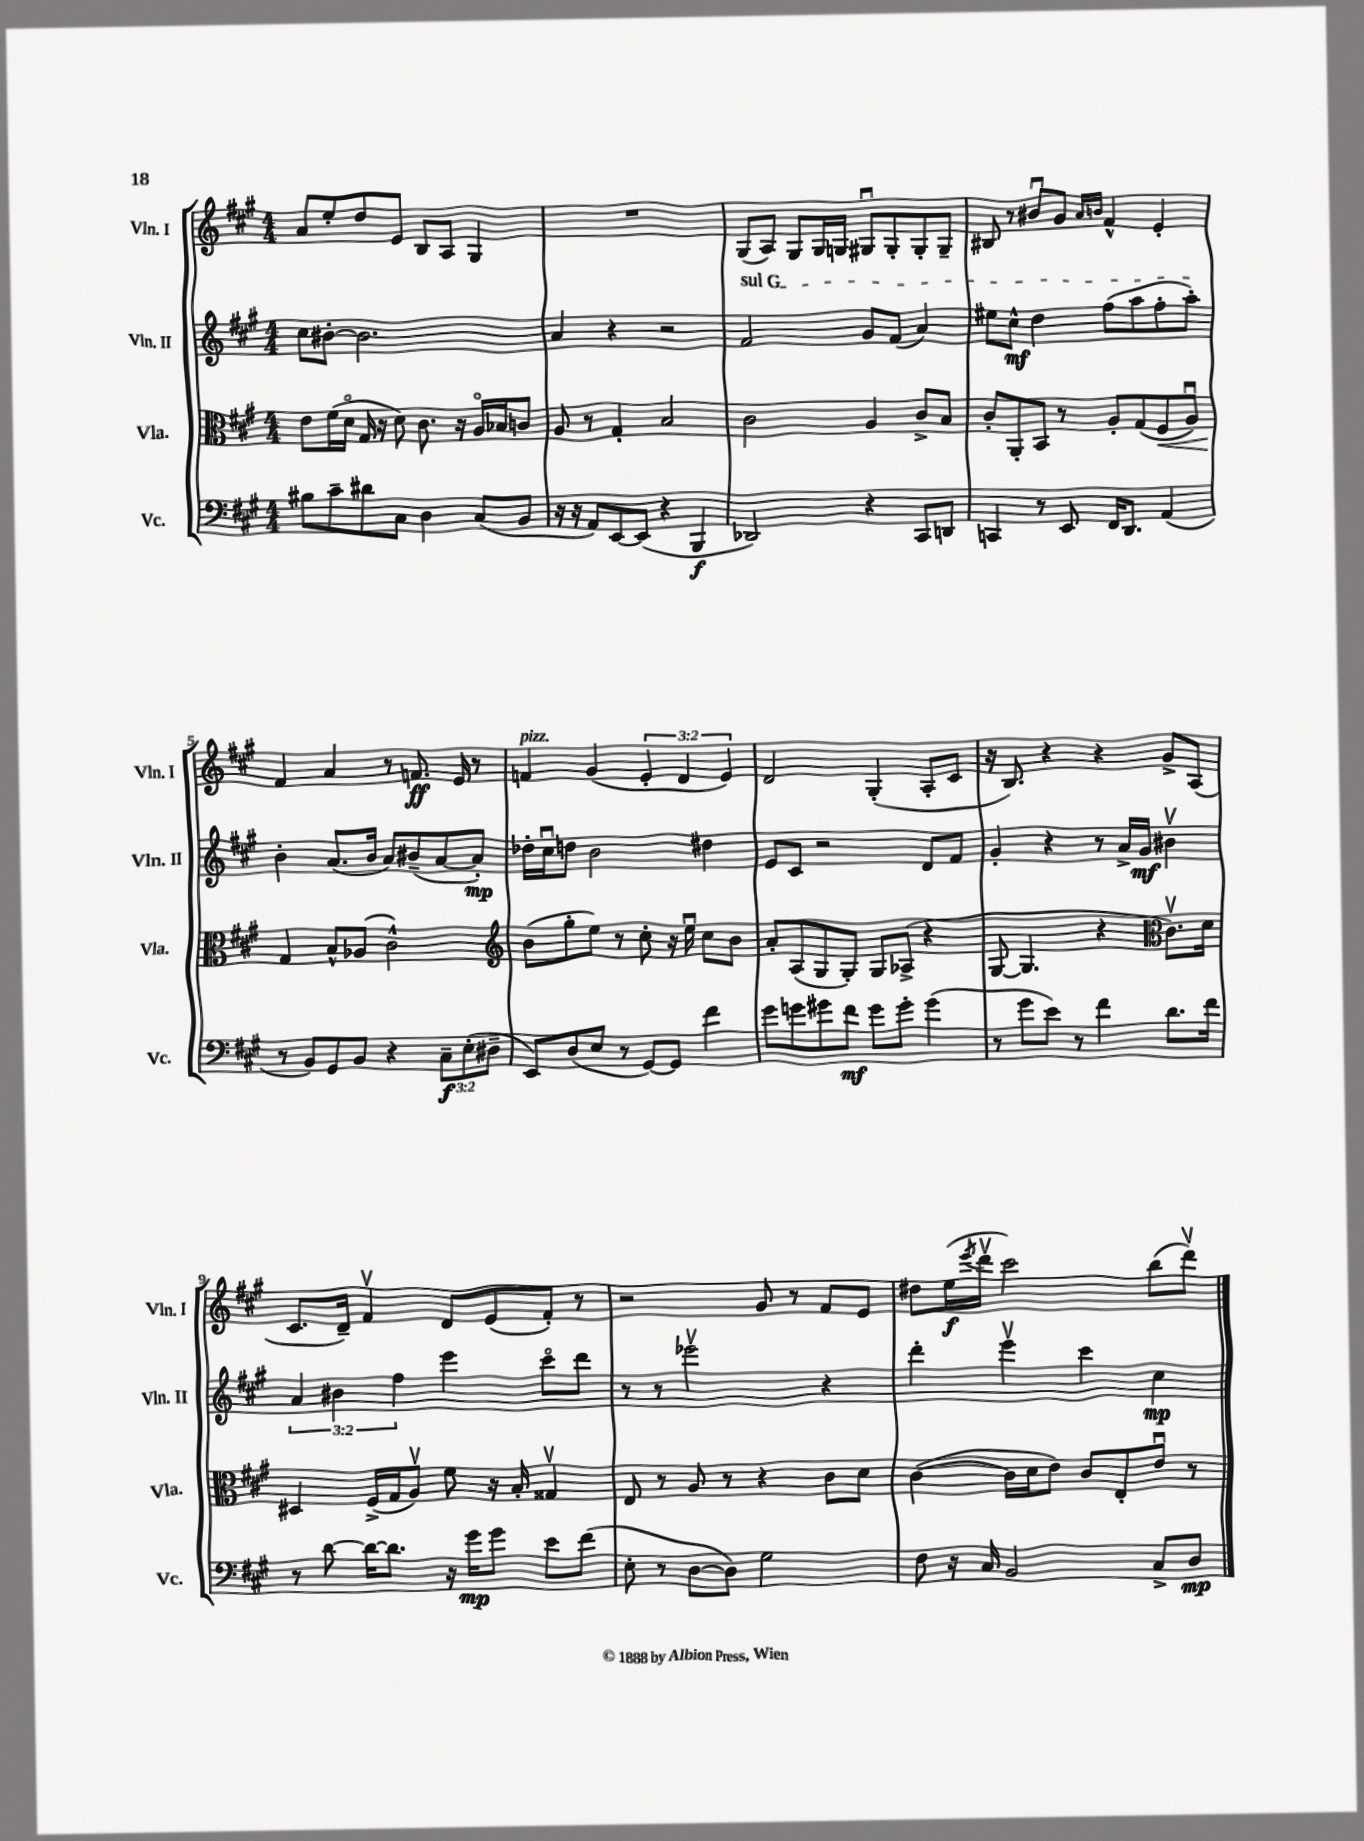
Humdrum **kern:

**kern	**dynam	**kern	**dynam	**kern	**dynam	**kern	**dynam
*part4	*part4	*part3	*part3	*part2	*part2	*part1	*part1
*staff4	*staff4	*staff3	*staff3	*staff2	*staff2	*staff1	*staff1
*I"Vc.	*	*I"Vla.	*	*I"Vln. II	*	*I"Vln. I	*
*I'Vc.	*	*I'Vla.	*	*I'Vln. II	*	*I'Vln. I	*
*clefF4	*	*clefC3	*	*clefG2	*	*clefG2	*
*k[f#c#g#]	*	*k[f#c#g#]	*	*k[f#c#g#]	*	*k[f#c#g#]	*
*M4/4	*	*M4/4	*	*M4/4	*	*M4/4	*
=1	=1	=1	=1	=1	=1	=1	=1
8B#X\L	.	8e\L	.	8cc#\L	.	8a/L	.
8c#~\	.	(16f#\L	.	[8b#X'\J	.	8ee'/	.
.	.	16d\JJ	.	.	.	.	.
8d#X\	.	16G#/	.	2.b#\]	.	8dd/	.
.	.	16r	.	.	.	.	.
8C#\J	.	8d\)	.	.	.	8e/J	.
4D\	.	8.c#\	.	.	.	8B/L	.
.	.	.	.	.	.	8A/J	.
.	.	16r	.	.	.	.	.
(8C#/L	.	16A/LL	.	.	.	4G#/	.
.	.	16B-X/J	.	.	.	.	.
8BB/J	.	8cn/J	.	.	.	.	.
=2	=2	=2	=2	=2	=2	=2	=2
16r	.	8A/	.	4a/	.	1r	.
16r	.	.	.	.	.	.	.
8AA/L)	.	8r	.	.	.	.	.
[8EE/	.	4G#'/	.	4r	.	.	.
(8EE/J]	.	.	.	.	.	.	.
4r	.	2B/	.	2r	.	.	.
4BBB/	f	.	.	.	.	.	.
=3	=3	=3	=3	=3	=3	=3	=3
!	!	!	!	!LO:TX:a:i:t=sul G	!	!	!
2DD-X/)	.	2c#\	.	2f#/	.	(8G#/L	.
.	.	.	.	.	.	8A/J)	.
.	.	.	.	.	.	8G#/L	.
.	.	.	.	.	.	16G#/L	.
.	.	.	.	.	.	16Gn/JJ	.
4r	.	4A/	.	8g#/L	.	8G#Xu/L	.
.	.	.	.	(8f#/J	.	8G#'/	.
8CC#/L	.	8c#^/L	.	4a/)	.	8G#'/	.
8DDn/J	.	8B/J	.	.	.	8G#~/J	.
=4	=4	=4	=4	=4	=4	=4	=4
4CCn/	.	8c#'/L	.	8ee#X\L	.	8B#X/	.
.	.	8AA'/	.	8cc#^^\J	mf	8r	.
8r	.	8BB/J	.	4dd\	.	8b#Xu/L	.
8EE/	.	8r	.	.	.	8g#/J	.
.	.	.	.	.	.	16qqa/LL	.
.	.	.	.	.	.	16qqbn/JJ	.
16FF#/KL	.	8A'/L	.	(8ff#\L	.	4f#^^/	.
8.DD/J	.	.	.	.	.	.	.
.	.	(8G#/	.	8aa\	.	.	.
!	!	!	!LO:HP:b	!	!	!	!
(4AA/	.	8F#/	<	8ff#'\	.	4e'/	.
.	.	8Au/J)	.	8aa'\J)	.	.	.
!!LO:LB:g=z
=5	=5	=5	=5	=5	=5	=5	=5
8r	.	4G#/	.	4b'\	.	4f#/	.
8BB/L)	.	.	.	.	.	.	.
8GG#/	.	8B^^/L	[	(8.a/L	.	4a/	.
8BB/J	.	(8A-X/J	.	.	.	.	.
.	.	.	.	16b/Jk	.	.	.
4r	.	2c#^^\)	.	8a/L)	.	8r	.
.	.	.	.	(8b#X~/	.	8.fn/	ff
12C#~\L	f	.	.	[8a/	.	.	.
.	.	.	.	.	.	16e/	.
(12E'\	.	.	.	.	.	.	.
.	.	.	.	8a'/J])	mp	8r	.
12D#X~\J	.	.	.	.	.	.	.
=6	=6	=6	=6	=6	=6	=6	=6
*	*	*clefG2	*	*	*	*	*
!	!	!	!	!	!	!LO:TX:a:i:t=pizz.	!
8EE/L)	.	(8b\L	.	16dd-X'\LL	.	4fn/	.
.	.	.	.	16cc#u\J	.	.	.
(8D/	.	8gg#'\	.	8ddn\J	.	.	.
8E/J	.	8ee\J)	.	2b\	.	(4g#/	.
8r	.	8r	.	.	.	.	.
[8GG#/L)	.	8cc#'\	.	.	.	6e'/	.
8GG#/J]	.	16r	.	.	.	.	.
.	.	.	.	.	.	6d/	.
.	.	16eeu\	.	.	.	.	.
4f#\	.	8cc#\L	.	4dd#X\	.	.	.
.	.	.	.	.	.	6e/)	.
.	.	8b\J	.	.	.	.	.
=7	=7	=7	=7	=7	=7	=7	=7
8g#\L	.	8a'/L	.	8e/L	.	2d/	.
8gn\	.	(8A/	.	8c#/J	.	.	.
8g#X\	.	8G#/	.	2r	.	.	.
8f#\J	mf	8G#'/J)	.	.	.	.	.
8g#\L	.	8G#/L	.	.	.	(4G#'/	.
8g#'\J	.	(8A-X^/J	.	.	.	.	.
(4g#\	.	4r	.	8d/L	.	8A'/L	.
.	.	.	.	8f#/J	.	8c#/J	.
=8	=8	=8	=8	=8	=8	=8	=8
8r	.	[8G#/	.	4g#'/	.	16r	.
.	.	.	.	.	.	8.B/)	.
8g#\L	.	4.G#/]	.	.	.	.	.
8e\J)	.	.	.	4r	.	4r	.
8r	.	.	.	.	.	.	.
4f#\	.	4r	.	8r	.	4r	.
.	.	.	.	16a^/LL	.	.	.
.	.	.	.	16g#/JJ	mf	.	.
*	*	*clefC3	*	*	*	*	*
8.d\L	.	8.c#v\L)	.	4b#Xv\	.	8g#^/L	.
.	.	.	.	.	.	(8A/J	.
16f#\Jk	.	16d\Jk	.	.	.	.	.
!!LO:LB:g=z
=9	=9	=9	=9	=9	=9	=9	=9
8r	.	4D#X/	.	6a/	.	8.c#/L	.
[8d\	.	.	.	.	.	.	.
.	.	.	.	6b#X\	.	.	.
.	.	.	.	.	.	16d~/Jk)	.
16d\KL_	.	(16F#^/LL	.	.	.	4f#v/	.
8.d\J]	.	16G#/J	.	.	.	.	.
.	.	.	.	6ff#\	.	.	.
.	.	8Av/J)	.	.	.	.	.
16r	.	8f#\	.	4eee\	.	8d/L	.
16g#\KL	mp	.	.	.	.	.	.
8g#\J	.	16r	.	.	.	(8e/	.
.	.	16B'/	.	.	.	.	.
8e\L	.	4G##Xv/	.	8ccc#\L	.	8f#'/J)	.
(8f#\J	.	.	.	8ddd\J	.	8r	.
=10	=10	=10	=10	=10	=10	=10	=10
8E'\	.	8E/	.	8r	.	2r	.
8r	.	8r	.	8r	.	.	.
[8D\L	.	8A/	.	2eee-Xv\	.	.	.
8D\J])	.	8r	.	.	.	.	.
2G#\	.	4r	.	.	.	8g#/	.
.	.	.	.	.	.	8r	.
.	.	8c#\L	.	4r	.	8f#/L	.
.	.	8d\J	.	.	.	8e/J	.
=11	=11	=11	=11	=11	=11	=11	=11
8F#\	.	([4c#\	.	4ddd'\	.	8dd#X\L	.
16r	.	.	.	.	.	(16ee\L	f
.	.	.	.	.	.	8qeee/	.
16C#/	.	.	.	.	.	16dddv\JJ	.
2BB/	.	16c#\LL]	.	4eeev\	.	2ccc#\)	.
.	.	16d\J	.	.	.	.	.
.	.	8e\J)	.	.	.	.	.
.	.	8c#/L	.	4ccc#\	.	.	.
.	.	8E'/	.	.	.	.	.
8C#^/L	.	8eu/J	.	4cc#\	mp	(8bb\L	.
8D/J	mp	8r	.	.	.	8dddv\J)	.
==	==	==	==	==	==	==	==
*-	*-	*-	*-	*-	*-	*-	*-
